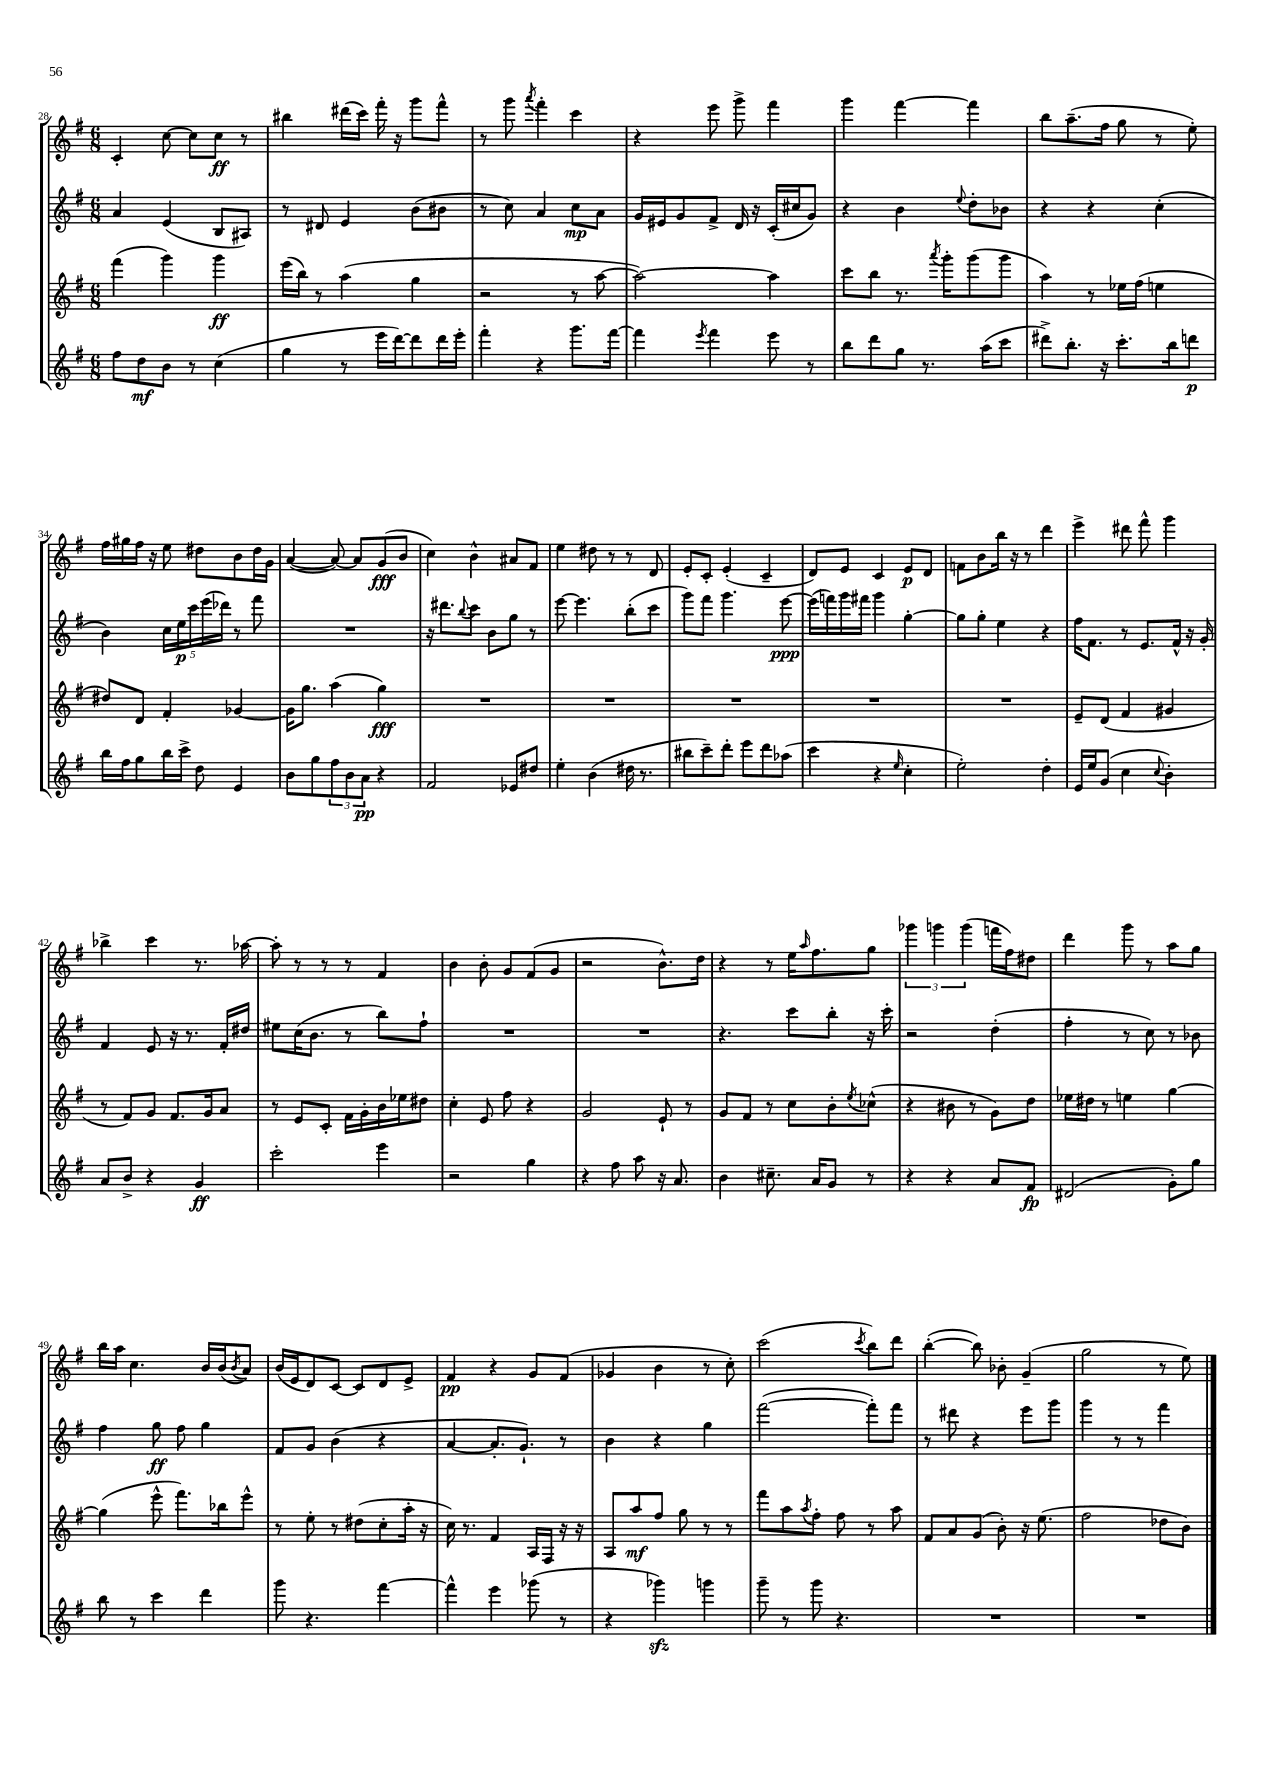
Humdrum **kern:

**kern	**kern	**kern	**kern
*staff4	*staff3	*staff2	*staff1
*clefG2	*clefG2	*clefG2	*clefG2
*k[f#]	*k[f#]	*k[f#]	*k[f#]
*M6/8	*M6/8	*M6/8	*M6/8
8ff#\L	(4fff#\	4a/	4c'/
8dd\	.	.	.
8b\J	4ggg\)	(4e/	[8cc\
8r	.	.	8cc\]L
(4cc\	4ggg\	8B/L	8cc\J
.	.	8A#/J)	8r
=	=	=	=
4gg\	(16eee\LL	8r	4bb#\
.	16bb\JJ)	.	.
.	8r	8d#/	.
8r	(4aa\	4e/	(16ddd#\LL
.	.	.	16ccc\JJ)
16eee\LL	.	.	16fff#'\
[16ddd\J)	.	.	16r
8ddd\]	4gg\	(8b\L	8ggg\L
16ddd\L	.	8b#\J	8fff#^^\J
16eee'\JJ	.	.	.
=	=	=	=
4fff#'\	2r	8r	8r
.	.	8cc\)	8ggg\
.	.	.	8qaaa/
4r	.	4a/	4fff#'\
8.ggg\L	8r	8cc\L	4ccc\
.	[8aa\	8a\J	.
[16fff#\Jk	.	.	.
=	=	=	=
4fff#\]	2aa\_)	16g/LL	4r
.	.	16e#/J	.
.	.	8g/	.
8qeee/	.	.	.
4fff#\	.	8f#^/J	8eee\
.	.	16d/	8ggg^\
.	.	16r	.
8eee\	4aa\]	(16c'/LL	4fff#\
.	.	16cc#/J	.
8r	.	8g/J)	.
=	=	=	=
8bb\L	8ccc\L	4r	4ggg\
8ddd\	8bb\J	.	.
8gg\J	8.r	4b\	[4fff#\
8.r	.	.	.
.	8qaaa/	.	.
.	16ggg'\LK	.	.
.	.	8qqee/	.
.	(8ggg\	8dd'\L	4fff#\]
(16aa\LK	.	.	.
8ccc\J	8ggg\J	8b-\J	.
=	=	=	=
8ddd#^\L)	4aa\)	4r	8bb\L
8.bb'\J	.	.	(8.aa~\
.	8r	4r	.
16r	.	.	16ff#\Jk
8.ccc'\L	16ee-\LL	.	8gg\
.	(16ff#\JJ	.	.
.	4ee\	(4cc'\	8r
16bb\k	.	.	.
8ddd\J	.	.	8ee'\)
=	=	=	=
16bb\LL	8dd#/L)	4b\)	16ff#\LL
16ff#\J	.	.	16gg#\
8gg\	8d/J	.	16ff#\JJ
.	.	.	16r
16bb\L	4f#'/	20cc\LL	8ee\
.	.	20ee\	.
16ccc^\JJ	.	.	.
.	.	20ccc\	.
8dd\	.	.	8dd#\L
.	.	(20eee\	.
.	.	20ddd-\JJ)	.
4e/	[4g-/	8r	8b\
.	.	8fff#\	16dd#\L
.	.	.	16g\JJ
=	=	=	=
8b\L	16g-\]LK	2.r	([4a/
.	8.gg\J	.	.
8gg\	.	.	.
12ff#\	(4aa\	.	8a/_)
12b\	.	.	.
.	.	.	8a/]L
12a\J	.	.	.
4r	4gg\)	.	(8g/
.	.	.	8b/J
=	=	=	=
2f#/	2.r	16r	4cc\)
.	.	8.ddd#\L	.
.	.	8qqbb/	.
.	.	8ccc\J	4b^^\
.	.	8b\L	.
8e-/L	.	8gg\J	8a#/L
8dd#/J	.	8r	8f#/J
=	=	=	=
4ee'\	2.r	[8eee\	4ee\
.	.	4.eee\]	.
(4b\	.	.	8dd#\
.	.	.	8r
16dd#\	.	(8bb'\L	8r
8.r	.	.	.
.	.	8ccc\J	8d/
=	=	=	=
8bb#\L	2.r	8ggg\L)	8e'/L
8ccc~\)	.	8fff#\J	8c'/J
8ddd'\J	.	4.ggg\	(4e'/
8eee\L	.	.	.
8ddd\	.	.	4c~/
(8aa-\J	.	[8eee\	.
=	=	=	=
4ccc\	2.r	(16eee\]LL	8d/L)
.	.	16fff\)	.
.	.	16ggg\	8e/J
.	.	16fff#\JJ	.
4r	.	4ggg\	4c/
16qqee/	.	.	.
4cc'\	.	[4gg'\	8e/L
.	.	.	8d/J
=	=	=	=
2ee'\)	2.r	8gg\]L	8f\L
.	.	8gg'\J	8b\
.	.	4ee\	16bb\Jk
.	.	.	16r
.	.	.	8r
4dd'\	.	4r	4ddd\
=	=	=	=
16e/LL	8e~/L	16ff#\LK	4eee^\
16ee/J	.	8.f#\J	.
(8g/J	(8d/J	.	.
4cc\	4f#/	8r	8ddd#\
.	.	8.e/L	8fff#^^\
8qqcc/	.	.	.
4b'\)	4g#/	.	4ggg\
.	.	16f#^^/Jk	.
.	.	16r	.
.	.	16g'/	.
=	=	=	=
8a/L	8r	4f#/	4bb-^\
8b^/J	8f#/L)	.	.
4r	8g/J	8e/	4ccc\
.	8.f#/L	16r	.
.	.	8.r	.
4g/	.	.	8.r
.	16g/k	.	.
.	8a/J	16f#'/LL	.
.	.	16dd#/JJ	[16aa-\
=	=	=	=
2ccc'\	8r	8ee#\L	8aa-'\]
.	8e/L	(16cc\K	8r
.	.	8.b\J	.
.	8c'/J	.	8r
.	16f#\LL	8r	8r
.	16g'\	.	.
4eee\	16b\	8bb\L)	4f#/
.	16ee-\J	.	.
.	8dd#\J	8ff#`\J	.
=	=	=	=
2r	4cc'\	2.r	4b\
.	8e/	.	8b'\
.	8ff#\	.	8g/L
4gg\	4r	.	(8f#/
.	.	.	8g/J
=	=	=	=
4r	2g/	2.r	2r
8ff#\	.	.	.
8aa\	.	.	.
16r	8e`/	.	8.b^^\L)
8.a/	.	.	.
.	8r	.	.
.	.	.	16dd\Jk
=	=	=	=
4b\	8g/L	4.r	4r
.	8f#/J	.	.
8.cc#~\	8r	.	8r
.	8cc\L	8ccc\L	16ee\LK
.	.	.	16qqaa/
16a/LK	.	.	8.ff#\
8g/J	8b'\	8bb'\J	.
.	8qee/	.	.
8r	(8cc-^^\J	16r	8gg\J
.	.	16ccc'\	.
=	=	=	=
4r	4r	2r	6ggg-\
.	.	.	6ggg\
4r	8b#\	.	.
.	.	.	(6ggg\
.	8r	.	.
8a/L	8g\L)	(4dd'\	16fff\LL
.	.	.	16ff#\J)
8f#/J	8dd\J	.	8dd#\J
=	=	=	=
(2d#/	16ee-\LL	4ff#'\	4ddd\
.	16dd#\JJ	.	.
.	8r	.	.
.	4ee\	8r	8ggg\
.	.	8cc\)	8r
8g'\L)	[4gg\	8r	8aa\L
8gg\J	.	8b-\	8gg\J
=	=	=	=
8bb\	(4gg\]	4ff#\	16bb\LL
.	.	.	16aa\JJ
8r	.	.	4.cc\
4ccc\	8eee^^\	8gg\	.
.	8.fff#\L)	8ff#\	.
4ddd\	.	4gg\	16b/LL
.	16bb-\k	.	(16b/J
.	.	.	8qb/
.	8eee^^\J	.	8a/J)
=	=	=	=
8ggg\	8r	8f#/L	(16b/LL
.	.	.	16e/J
4.r	8ee'\	8g/J	8d/)
.	8r	(4b\	[8c/J
.	(8dd#\L	.	8c/]L
[4fff#\	8cc'\	4r	8d/
.	16aa'\Jk	.	8e^/J
.	16r	.	.
=	=	=	=
4fff#^^\]	16cc\)	[4a/	4f#/
.	8.r	.	.
4eee\	4f#/	8.a'/]L	4r
.	.	8.g`/J)	.
(8ggg-\	16A/LL	.	8g/L
.	16F#/JJ	.	.
8r	16r	8r	(8f#/J
.	16r	.	.
=	=	=	=
4r	8A/L	4b\	4g-/
.	8aa/	.	.
4ggg-\)	8ff#/J	4r	4b\
.	8gg\	.	.
4ggg\	8r	4gg\	8r
.	8r	.	8cc'\)
=	=	=	=
8ggg~\	8fff#\L	([2fff#\	(2ccc\
8r	8aa\	.	.
.	8qaa/	.	.
8ggg\	8ff#'\J	.	.
4.r	8ff#\	.	.
.	.	.	8qccc/
.	8r	8fff#'\]L)	8bb\L)
.	8aa\	8fff#\J	8ddd\J
=	=	=	=
2.r	8f#/L	8r	([4bb'\
.	8a/	8ddd#\	.
.	(8g/J	4r	8bb\])
.	8b'\)	.	8b-'\
.	16r	8eee\L	(4g~/
.	(8.ee\	.	.
.	.	8ggg\J	.
=	=	=	=
2.r	2ff#\	4ggg\	2gg\
.	.	8r	.
.	.	8r	.
.	8dd-\L	4fff#\	8r
.	8b\J)	.	8ee\)
==	==	==	==
*-	*-	*-	*-
